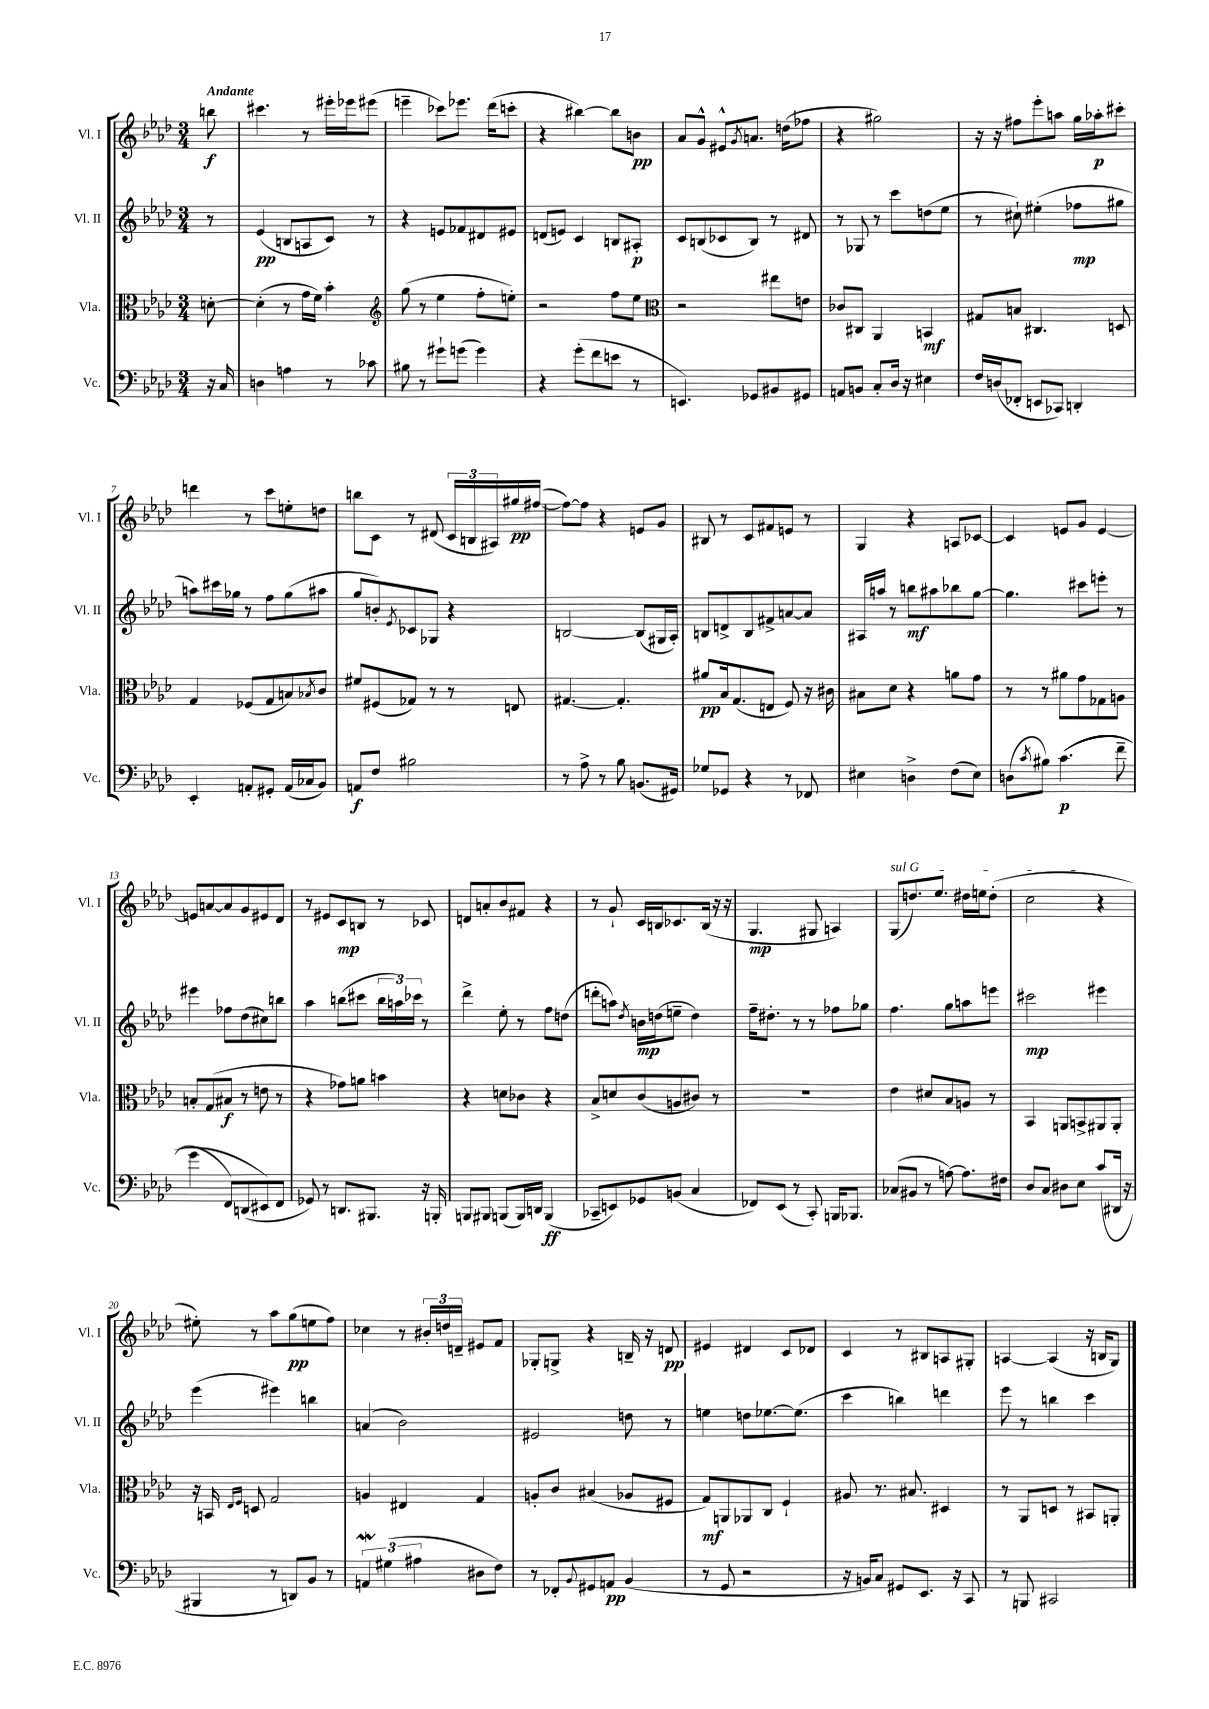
<<
\new StaffGroup <<
\new Staff = "s0" \with { instrumentName = "Vl. I" shortInstrumentName = "Vl. I" } {
    \clef treble \key aes \major \numericTimeSignature \time 3/4 \partial 8 \tempo "Andante"
    b''8\f |
    cis'''4. r8 eis'''16-. ees'''16 eis'''8( |
    e'''4-- ces'''8) ees'''8. des'''16( c'''8-. |
    r4 bis''4~) bis''8 b'8\pp |
    aes'8 g'8-^ eis'8-^ \acciaccatura { g'8 } a'8. d''16( fes''8 |
    r4 gis''2) |
    r16 r16 fis''8 ees'''8-. a''8 g''16 aes''16-.\p cis'''8-. |
    d'''4 r8 c'''8 e''8-. d''8 |
    b''8 c'8 r8 dis'8( \tuplet 3/2 { c'16 b16 ais16) } gis''16\pp fis''16~( |
    fis''8~) fis''8 r4 e'8 g'8 |
    bis8 r8 c'8 fis'8 e'8 r8 |
    g4 r4 a8 ces'8~ |
    ces'4 e'8 g'8 e'4~ |
    e'8 a'8~ a'8 g'8 eis'8 des'8 |
    r8 eis'8 c'8\mp b8 r8 ces'8 |
    d'8 a'8-. bes'8 fis'8 r4 |
    r8 g'8-! c'16 b16 ces'8. b16( r16 r16 |
    g4.\mp gis8 a4) |
    \once \override TextSpanner.bound-details.left.text = \markup { \italic "sul G" } g8\startTextSpan( d''8.) ees''8. dis''16 e''16 dis''8-.( |
    c''2\stopTextSpan r4 |
    eis''8-.) r8 aes''8 g''8\pp( e''8 f''8) |
    ces''4 r8 \tuplet 3/2 { bis'16-. d''16 d'16-- } eis'8 f'8 |
    ges8-. g8-> r4 b16-- r16 d'8\pp |
    eis'4 dis'4 c'8 des'8 |
    c'4 r8 bis8 a8 gis8-. |
    a4~ a4( r16 b16 g8) \bar "|." |
}
\new Staff = "s1" \with { instrumentName = "Vl. II" shortInstrumentName = "Vl. II" } {
    \clef treble \key aes \major \numericTimeSignature \time 3/4 \partial 8
    r8 |
    ees'4\pp( b8 a8 c'8) r8 |
    r4 e'8 fes'8 dis'8 eis'8 |
    d'8( e'8) c'4 b8 ais8-.\p |
    c'8 b8( ces'8 b8) r8 dis'8 |
    r8 ges8 r8 c'''8 d''8( ees''8 |
    r8 cis''8-!) eis''4-.( fes''8\mp gis''8 |
    a''8) cis'''16 ges''16 r8 f''8 ges''8( ais''8 |
    g''8 b'8-.) \acciaccatura { ees'8 } ces'8 ges8 r4 |
    b2~ b8( gis16 aes16-.) |
    b8 d'8-> b8 fis'8-> a'8~ a'8 |
    ais16 a''16 r8 b''8\mf ais''8 bes''8 g''8~ |
    g''4. cis'''8 e'''8-. r8 |
    eis'''4 fes''8 des''8( cis''8) b''8 |
    aes''4 b''8( cis'''8 \tuplet 3/2 { b''16 a''16) ces'''16 } r8 |
    des'''4-> ees''8-. r8 f''8 d''8( |
    d'''8-. a''8) \acciaccatura { des''8 } b'16\mp d''16( e''8-- d''4) |
    f''16-- dis''8.-. r8 r8 fes''8 ges''8 |
    f''4. g''8 a''8 e'''8 |
    cis'''2\mp eis'''4 |
    ees'''4( eis'''4) b''4 |
    a'4( bes'2) |
    eis'2 d''8 r8 |
    e''4 d''8 ees''8.~ ees''8.( |
    c'''4 b''4) d'''4 |
    ees'''8 r8 b''4 c'''4 \bar "|." |
}
\new Staff = "s2" \with { instrumentName = "Vla." shortInstrumentName = "Vla." } {
    \clef alto \key aes \major \numericTimeSignature \time 3/4 \partial 8
    d'8~-. |
    d'4-.( r8 g'16 f'16) bes'4-. |
    \clef treble g''8( r8 ees''4 f''8-. e''8-.) |
    r2 f''8 ees''8 |
    \clef alto r2 eis''8 e'8 |
    ces'8 cis8 aes,4 b,4\mf |
    gis8 b8 cis4. d8 |
    g4 fes8( g8 b8) \acciaccatura { bes8 } c'8 |
    fis'8 fis8( ges8) r8 r8 e8 |
    gis4.~ gis4.-. |
    ais'8\pp bes16 g8.( e8 f8) r16 cis'16 |
    bis8 des'8 r4 a'8 g'8 |
    r8 r8 ais'8 g'8 ges8 a8 |
    b8-. g8( bis8\f r8 e'8 r8 |
    r4 ges'8) a'8 b'4 |
    r4 d'8 ces'8 r4 |
    bes8-> d'8 c'8( a8 cis'8) r8 |
    R2. |
    ees'4 dis'8 bes8 a8 r8 |
    bes,4 a,8 b,8-> ais,8 ais,8-. |
    r16 b,16 \grace { ees16 f16 } d8 g2 |
    a4 eis4 g4 |
    a8-. c'8 bis4( aes8 fis8 |
    g8\mf) a,8 aes,8 c8 f4-! |
    ais8 r8. bis8. dis4 |
    r8 aes,8 d8 r8 bis,8 a,8-. \bar "|." |
}
\new Staff = "s3" \with { instrumentName = "Vc." shortInstrumentName = "Vc." } {
    \clef bass \key aes \major \numericTimeSignature \time 3/4 \partial 8
    r16 c16 |
    d4 a4 r8 ces'8 |
    bis8 r8 gis'8-! g'8( g'4) |
    r4 g'8-.( f'8 e'8 r8 |
    e,4.) ges,8 bis,8 gis,8 |
    a,8 b,8 c8-. des16 r16 eis4 |
    f16 d16( fes,8-. e,8 ces,8) d,4-. |
    ees,4-. a,8-. gis,8-. a,16( ces16 bes,8) |
    a,8\f f8 bis2 |
    r8 aes8-> r8 bes8 b,8.( gis,16) |
    ges8 ges,8 r4 r8 fes,8 |
    eis4 d4-> f8( eis8) |
    d8( \acciaccatura { c'8 } bis8) c'4.\p(\( f'8-- |
    g'4 f,8) d,8( eis,8\) f,8 |
    ges,8) r8 d,8. bis,,8. r16 b,,16-. |
    b,,8 bis,,8 b,,8( b,,16) d,16 b,,4\ff( |
    ces,8-- e,8) ges,8 b,8( c4 |
    fes,8) ees,8( r8 c,8-.) b,,16 bes,,8. |
    ces8( bis,8 r8 a8~) a8. fis16 |
    des8 c8 dis8 ees8 c'8( dis,16 r16 |
    bis,,4 r8 d,8) bes,8 r8 |
    \tuplet 3/2 { a,4\mordent gis4( ais4 } dis8 f8) |
    r8 fes,8-. \appoggiatura { bes,8 } gis,8 a,8\pp bes,4( |
    r8 g,8 r2 |
    r16 b,16) c8 gis,8 ees,8. r16 c,8 |
    r8 b,,8 cis,2 \bar "|." |
}
>>
>>
